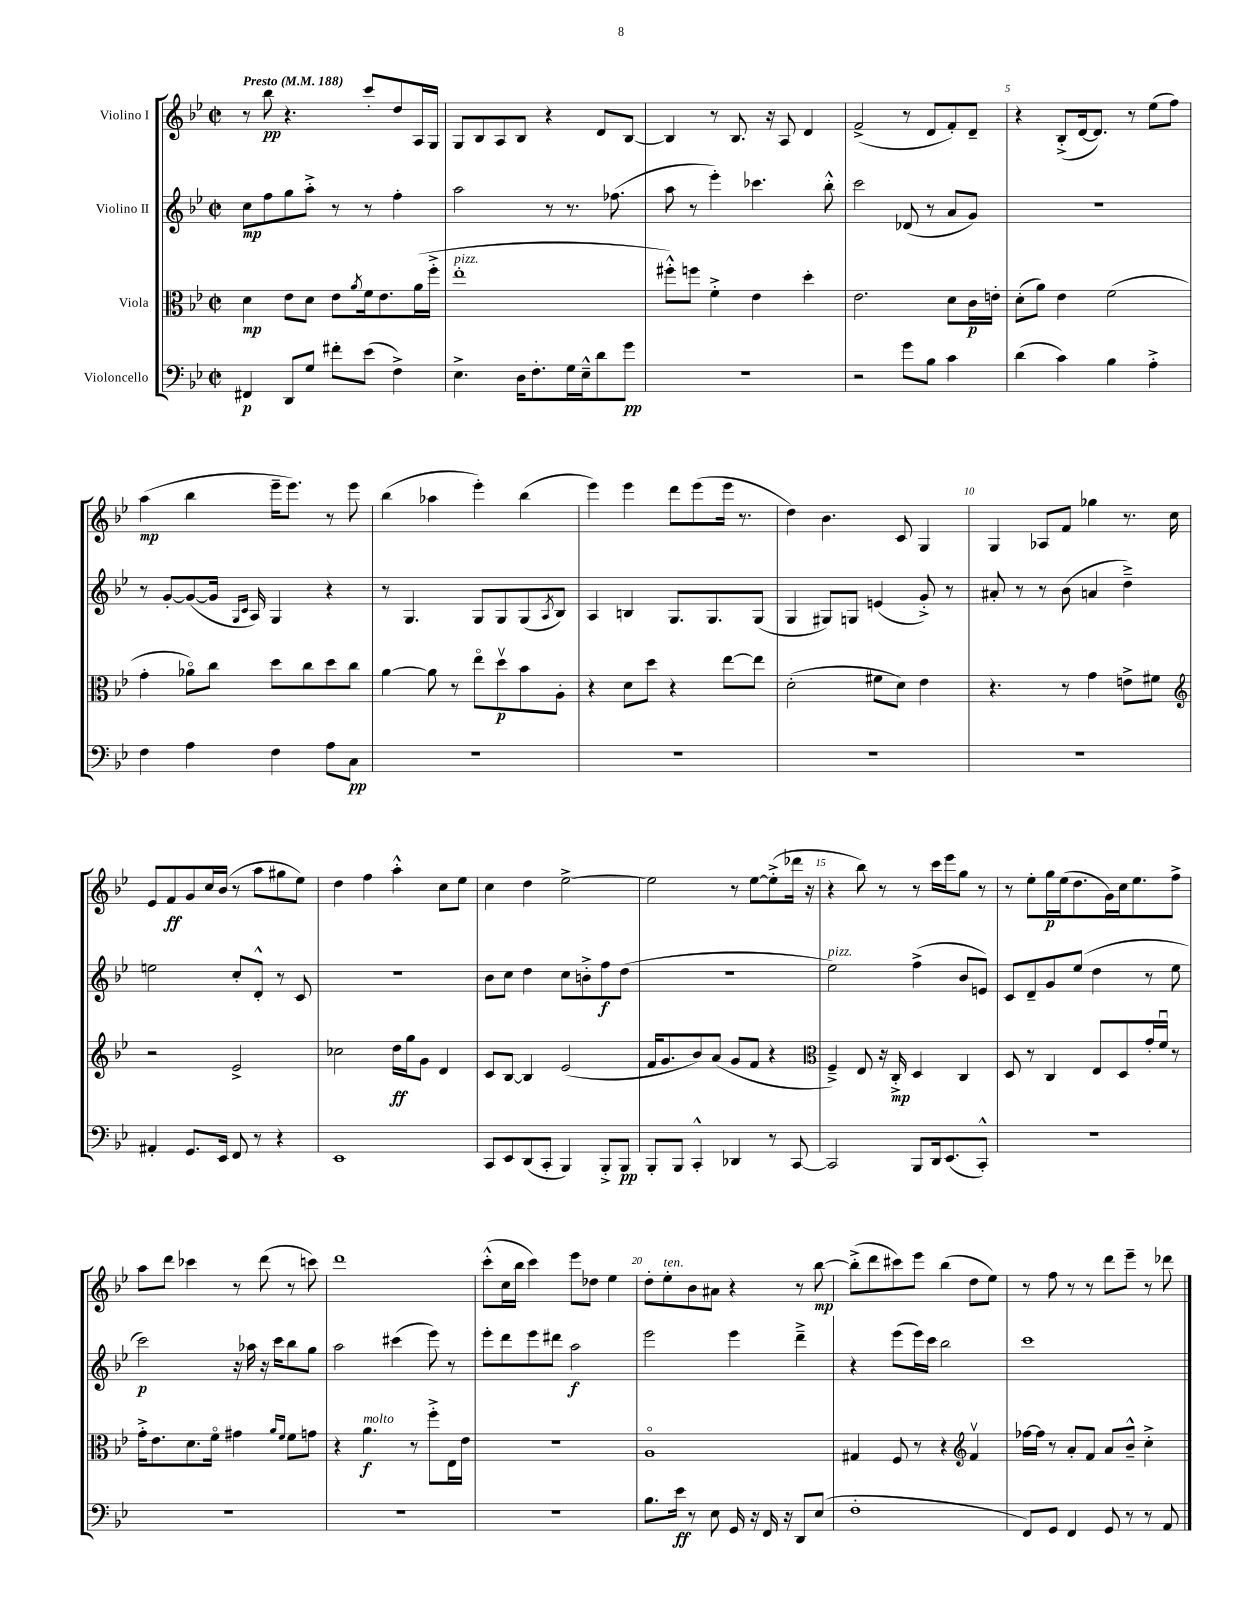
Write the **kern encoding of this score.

**kern	**kern	**kern	**kern
*staff4	*staff3	*staff2	*staff1
*clefF4	*clefC3	*clefG2	*clefG2
*k[b-e-]	*k[b-e-]	*k[b-e-]	*k[b-e-]
*M2/2	*M2/2	*M2/2	*M2/2
*met(c|)	*met(c|)	*met(c|)	*met(c|)
*MM188	*MM188	*MM188	*MM188
4FF#/	4d\	8cc\L	8r
.	.	8ff\	8bb-\
8DD/L	8e-\L	8gg\	4.r
8G/J	8d\J	8aa'^\J	.
8f#'\L	8e-\L	8r	.
.	8qa/	.	.
(8e-\J	16f\k	8r	8ccc'/L
.	8.e-\	.	.
4F^\)	.	4ff'\	8dd/
.	(16a\L	.	16A/L
.	16ff'^\JJ	.	16G/JJ
=	=	=	=
4.E-^\	1ee-'	2aa\	8G/L
.	.	.	8B-/
.	.	.	8A/
16D\LK	.	.	8B-/J
8.F'\	.	.	.
.	.	8r	4r
16G\L	.	8.r	.
16E-~^^\J	.	.	.
8d\	.	.	8d/L
.	.	(8.ff-\	.
8g\J	.	.	[8B-/J
=	=	=	=
1r	8ff#'^^\L)	8aa\	4B-/]
.	8ff\J	8r	.
.	4f'^\	4eee-'\)	8r
.	.	.	8.B-/
.	4e-\	4.ccc-\	.
.	.	.	16r
.	.	.	8A/
.	4dd'\	.	4d/
.	.	8bb-'^^\	.
=	=	=	=
2r	2.e-\	2ccc\	(2f^/
8g\L	.	(8d-/	8r
8B-\J	.	8r	8d/L
4c\	8d\L	8a/L	8f'/)
.	16c\L	8g/J)	8d~/J
.	16e'\JJ	.	.
=	=	=	=
(4d\	(8d'\L	1r	4r
.	8a\J)	.	.
4c\)	4e-\	.	(8B-'^/L
.	.	.	[16d/k
.	.	.	8.d/]J)
4B-\	(2f\	.	.
.	.	.	8r
4A'^\	.	.	(8ee-\L
.	.	.	8ff\J)
=	=	=	=
4F\	4g'\	8r	(4aa\
.	.	[8g'/L	.
4A\	8a-o\L)	(8g/_	4bb-\
.	8cc\J	16g/]Jk	.
.	.	16qqG/LL	.
.	.	16qqc/JJ	.
.	.	16A/)	.
4F\	8dd\L	4G/	16eee-~\LK
.	.	.	8.eee-\J)
.	8cc\	.	.
8A\L	8dd\	4r	8r
8C\J	8cc\J	.	8eee-\
=	=	=	=
1r	[4a\	8r	(4bb-\
.	.	4.G/	.
.	8a\]	.	4aa-\
.	8r	.	.
.	8ee-o\L	8G/L	4eee-'\)
.	8ddv\	8G/	.
.	8b-\	(8G/	(4bb-\
.	.	8qA/	.
.	8A'\J	8B-/J)	.
=	=	=	=
1r	4r	4A/	4eee-\)
.	8d\L	4B/	4eee-\
.	8dd\J	.	.
.	4r	8.G/L	8ddd\L
.	.	.	(8eee-\
.	.	8.G/	.
.	[8ee-\L	.	16eee-\Jk
.	.	.	8.r
.	8ee-\]J	(8G/J	.
=	=	=	=
1r	(2d'\	4G/	4dd\)
.	.	8G#/L)	4.b-\
.	.	8G/J	.
.	8f#\L	(4e/	.
.	8d\J)	.	8c/
.	4e-\	8g'^/)	4G/
.	.	8r	.
=	=	=	=
1r	4.r	8a#'/	4G/
.	.	8r	.
.	.	8r	8A-/L
.	8r	(8b-\	8f/J
.	4g\	4a/	4gg-\
.	8e^\L	4dd~^\)	8.r
.	8f#\J	.	.
.	.	.	16cc\
=	=	=	=
*	*clefG2	*	*
4AA#'/	2r	2ee\	8e-/L
.	.	.	8f/
8.GG/L	.	.	8g/
.	.	.	16cc/L
16EE-/Jk	.	.	(16b-/JJ
8FF/	2e-^/	8cc'/L	8r
8r	.	8d'^^/J	8aa\L
4r	.	8r	8gg#\
.	.	8c/	8ee-\J)
=	=	=	=
1EE-	2cc-\	1r	4dd\
.	.	.	4ff\
.	16dd\LL	.	4aa'^^\
.	16gg\J	.	.
.	8g\J	.	.
.	4d/	.	8cc\L
.	.	.	8ee-\J
=	=	=	=
8CC/L	8c/L	8b-\L	4cc\
8EE-/	[8B-/J	8cc\J	.
(8DD/	4B-/]	4dd\	4dd\
8CC'/J	.	.	.
4BBB-/)	(2e-/	8cc\L	[2ee-^\
.	.	8b'^\	.
8BBB-'^/L	.	8ff\	.
8BBB-/J	.	(8dd\J	.
=	=	=	=
8BBB-'/L	16f/LK	1r	2ee-\]
.	8.g/	.	.
8BBB-/J	.	.	.
4CC'^^/	8b-/)	.	.
.	(8a/J	.	.
4DD-/	8g/L	.	8r
.	8f/J	.	[8ee-\L
8r	4r	.	(8ee-'^\]
[8CC/	.	.	16ddd-\Jk
.	.	.	16r
=	=	=	=
*	*clefC3	*	*
2CC/]	4F~^/)	2ee-\)	4r
.	8E-/	.	8bb-\)
.	16r	.	8r
.	16C'^/	.	.
8BBB-/L	4D/	(4ff^\	8r
16DD/k	.	.	16ccc\LL
(8.EE-/	.	.	16eee-\J
.	4C/	8b-/L	8gg\J
8CC'^^/J)	.	8e/J)	8r
=	=	=	=
1r	8D/	8c/L	8r
.	8r	8d~/	8ee-'\L
.	4C/	8g/	16gg\L
.	.	.	(16ee-\J
.	.	(8ee-/J	8.dd\
.	8E-/L	4dd\	.
.	.	.	16g\L)
.	8D/	.	16cc\J
.	.	.	8.ee-\
.	16g'/L	8r	.
.	16fu/JJ	.	.
.	8r	8ee-\	8ff^\J
=	=	=	=
1r	16g'^\LK	2ccc\)	8aa\L
.	8.e-\	.	.
.	.	.	8ddd\J
.	8.d\	.	4ccc-\
.	16fo\Jk	.	.
.	4g#\	16r	8r
.	.	16aa-\	.
.	.	16r	(8ddd\
.	.	16ccc\LK	.
.	16qqa/LL	.	.
.	16qqf/JJ	.	.
.	8f\L	8bb-\	8r
.	8g\J	8gg\J	8ccc\)
=	=	=	=
1r	4r	2aa\	1ddd
.	4.a\	.	.
.	.	(4ccc#\	.
.	8r	.	.
.	8ff'^\L	8eee-\)	.
.	16E-\L	8r	.
.	16e-\JJ	.	.
=	=	=	=
1r	1r	8eee-'\L	(8ccc'^^\L
.	.	8ddd\	16cc\L
.	.	.	16bb-\JJ
.	.	8eee-\	4ccc\)
.	.	8ddd#\J	.
.	.	2aa\	8eee-\L
.	.	.	8dd-\J
.	.	.	4ee-\
=	=	=	=
8.B-\L	1Ao	2eee-\	8dd'\L
.	.	.	8ee-'\
16e-\Jk	.	.	.
8r	.	.	8b-\
8E-\	.	.	8a#\J
16GG/	.	4eee-\	4r
16r	.	.	.
16FF/	.	.	.
16r	.	.	.
8DD/L	.	4ddd~^\	8r
(8E-/J	.	.	[8bb-\
=	=	=	=
1F'	4G#/	4r	(8bb-'^\]L
.	.	.	8ddd\
.	8F/	(8eee-\L	8ccc#\)
.	8r	16eee-\L)	8eee-\J
.	.	16ccc\JJ	.
.	4r	2bb-\	(4bb-\
*	*clefG2	*	*
.	4fv/	.	8dd\L
.	.	.	8ee-\J)
=	=	=	=
8FF/L)	[16ff-\LL	1ccc	8r
.	16ff-\]JJ	.	.
8GG/J	8r	.	8ff\
4FF/	8a'/L	.	8r
.	8f/J	.	8r
8GG/	8a/L	.	8ddd\L
8r	8b-~^^/J	.	8eee-~\J
8r	4cc'^\	.	8r
8AA/	.	.	8ddd-\
==	==	==	==
*-	*-	*-	*-
